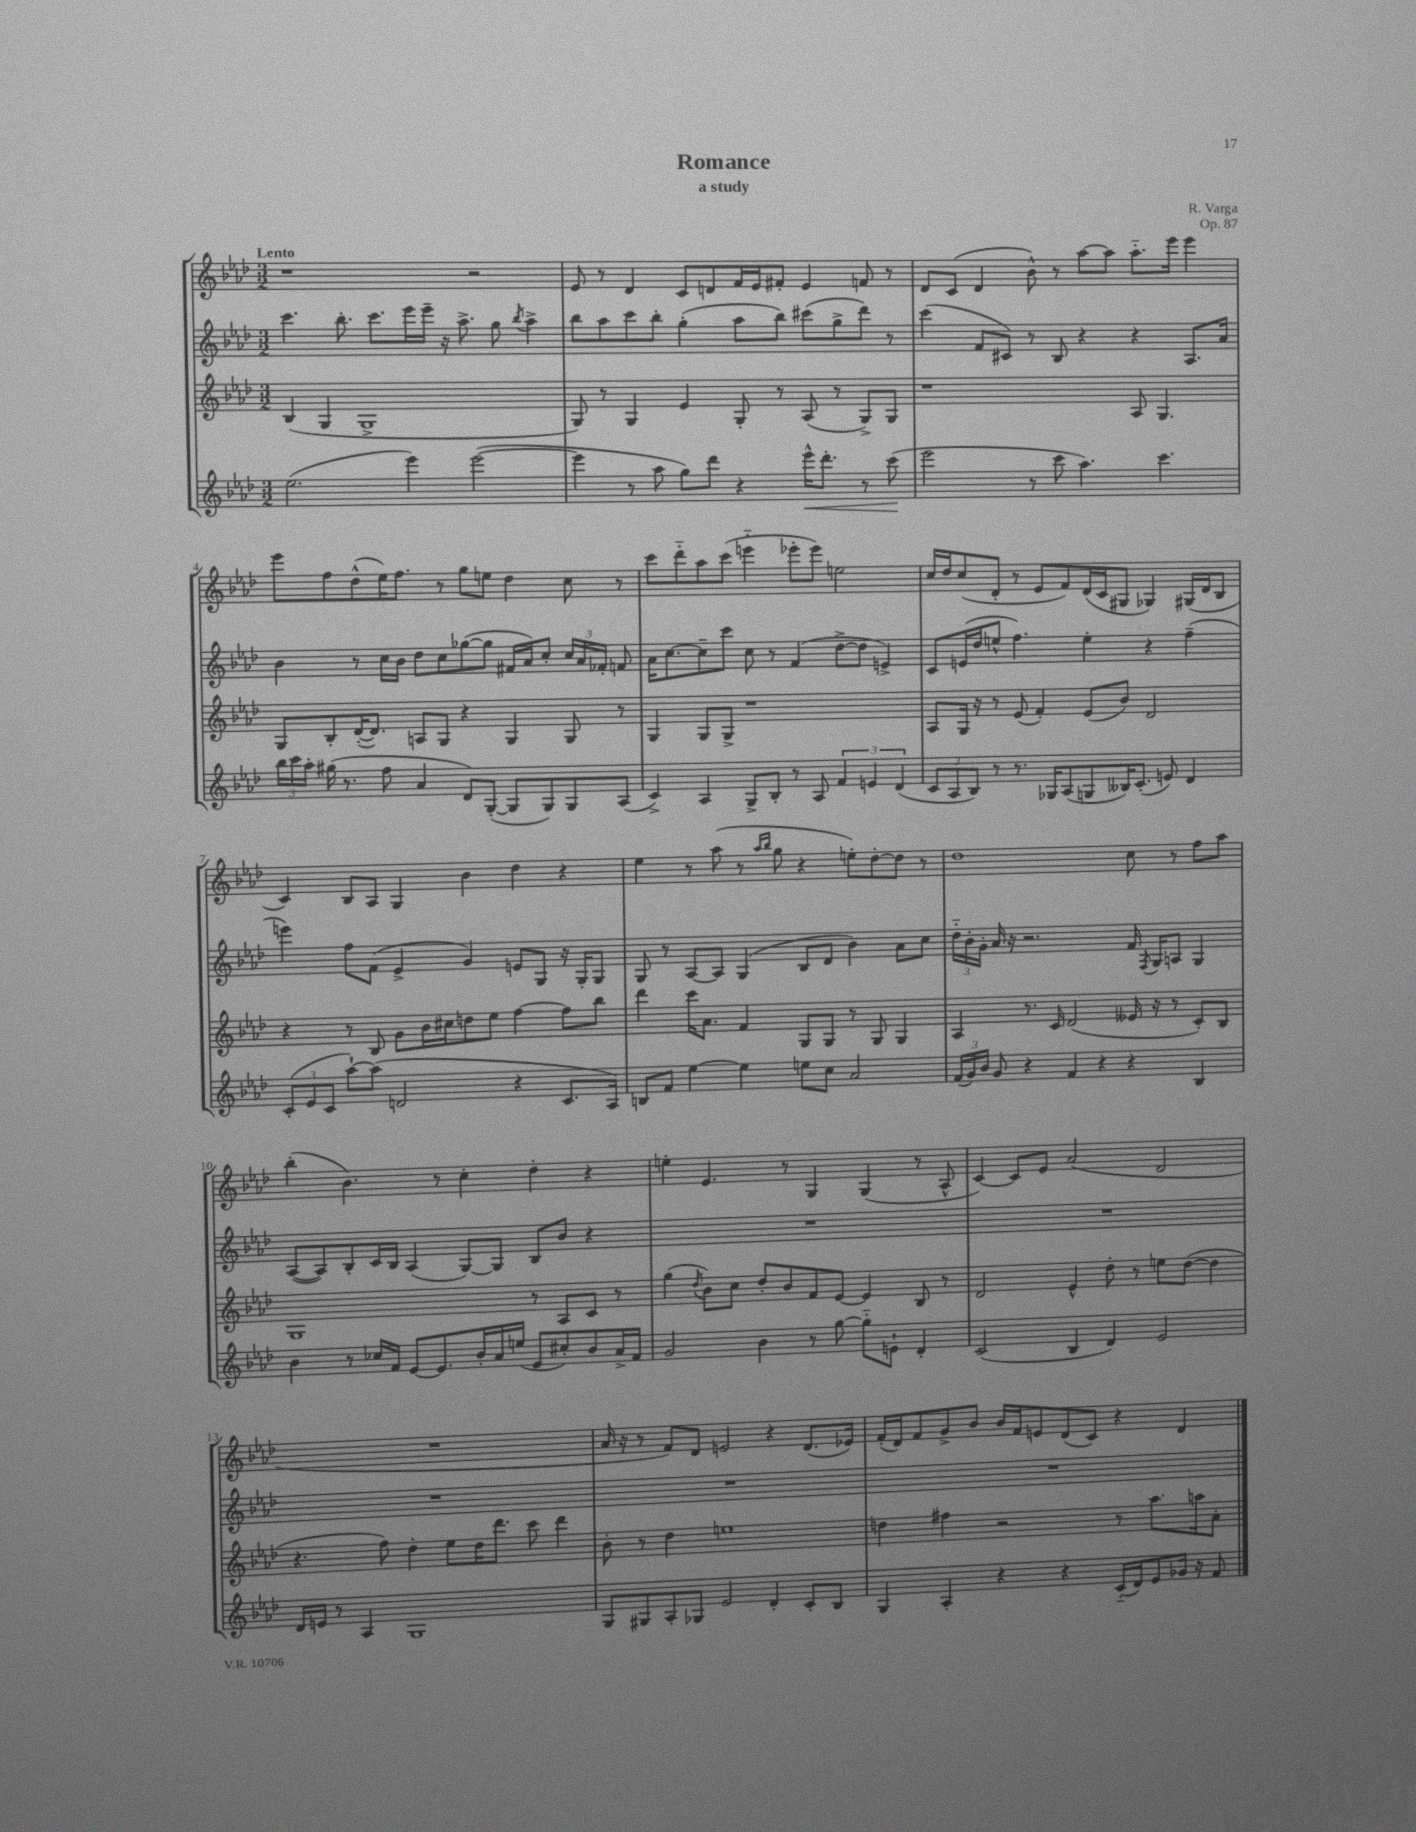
\header { title = "Romance" composer = "R. Varga" subtitle = "a study" opus = "Op. 87" }
<<
\new StaffGroup <<
\new Staff = "s0" {
    \clef treble \key aes \major \numericTimeSignature \time 3/2 \tempo "Lento"
    \autoBeamOff r1 r2 |
    ees'8 r8 des'4 c'8[ d'8 f'16 ees'16 fis'8]-. ees'4 f'8 r8 |
    des'8[ c'8]( des'4 bes'8-^) r8 aes''8[~ aes''8] aes''8.[-_ ees'''16] ees'''4 |
    ees'''8[ f''8 des''8-^( ees''16) f''8.] r8 g''8[ e''8] des''4 c''8 r8 |
    c'''8[ des'''8-_ aes''8 c'''8]( e'''4-_ ees'''8[-. ees'''8]) e''2 |
    c''16[ des''16 c''8( des'8]-. r8 ees'8[ f'8) des'16( c'16 gis8] ges4) gis16[( des'16 bes8] |
    c'4) bes8[ aes8] g4 bes'4 des''4 r4 |
    ees''4 r8 aes''8( r8 \grace { aes''16[ bes''16] } g''8 r4 e''8[-.) des''8~-. des''8] r8 |
    des''1 c''8 r8 f''8[ aes''8] |
    bes''4-.( bes'4.) r8 c''4-. des''4-. r4 |
    e''4-. ees'4. r8 g4 g4( r8 aes8-^ |
    c'4~) c'8[ ees'8] aes'2( des'2 |
    R1. |
    aes'16 r16 r8 f'8[) des'8] e'2 r4 des'8.[( ees'16]) |
    f'16[-.( des'16) f'8 g'8-> bes'8] bes'16[ f'16 e'8 des'8( c'8]) r4 des'4 \bar "|." |
}
\new Staff = "s1" {
    \clef treble \key aes \major \numericTimeSignature \time 3/2
    \autoBeamOff c'''4. bes''8.-. c'''8.[ ees'''16 ees'''16]-- r16 aes''8.-> g''8 \acciaccatura { bes''8 } aes''4-> |
    bes''8[ aes''8 c'''8 bes''8]-. g''4-.( aes''8[ bes''8]) cis'''8[( g''8-> des'''8]) r8 |
    c'''4( f'8[ cis'8]) r8 bes8 r4 r4 aes8.[ aes'16] |
    bes'4 r8 c''16[ bes'16] des''8[ c''8 ges''8~( ges''8] fis'16[ aes'16) c''8]-. \tuplet 3/2 { c''16[ aes'16 fes'16]-. } f'8 |
    aes'16[ c''8.~ c''8-- c'''8] c''8 r8 f'4( des''8[~-> des''8] e'4->) |
    c'8[ e'16( des''16 e''8]-^ f''4.) e''4-. r4 f''4--( |
    e'''4) f''8[ f'8]( ees'4-> g'4) e'8[ g8] r16 g16[-. g8] |
    g8 r8 aes8[~ aes8] g4( bes8[ des'8] bes'4) aes'8[ c''8] |
    \tuplet 3/2 { des''16[-_ bes'16-. g'16]-. } aes'16 r16 r2. f'16 \acciaccatura { f8 } g16[ a8] g4 |
    aes8[~( aes8) bes8-. c'16 bes16] aes4( g8[~) g8] bes8[ bes'8] r4 |
    R1. |
    R1. |
    R1. |
    R1. |
    R1. \bar "|." |
}
\new Staff = "s2" {
    \clef treble \key aes \major \numericTimeSignature \time 3/2
    \autoBeamOff bes4( g4 g1-> |
    g8) r8 g4 ees'4 g8-. r8 aes8( r8 g8[->) g8] |
    r1 aes8 g4. |
    g8[ bes8-. des'16~-.( des'8.]) a8[ g8] r4 g4 g8 r8 |
    g4 g8[ g8]-> r1 |
    aes8[ g16] r16 r8 ees'8( f'4-.) ees'8[( bes'8]) des'2 |
    r4 r8 bes8 g'8[ bes'16 cis''16 d''8 ees''8] f''4~ f''8[ bes''8] |
    des'''4 c'''16[ aes'8.] f'4 g8[ g8] r8 g8 g4 |
    aes4 r8. c'16 des'2( eeses'16 r16 r8 c'8[-.) bes8] |
    g1 r8 aes8[ c'8] r8 |
    g''4( \acciaccatura { des''8 } bes'8[) c''8] des''8[-. bes'8 f'8 ees'8]~ ees'4 bes8 r8 |
    des'2 ees'4-^ des''8-. r8 e''8[ des''8]~( des''4 |
    r4. f''8) des''4-. ees''8[ des''16 des'''8.] c'''8 des'''4 |
    bes'8-. r8 des''4 e''1 |
    d''4 fis''4 r2 r8 aes''8.[ a''16 aes'8]-. \bar "|." |
}
\new Staff = "s3" {
    \clef treble \key aes \major \numericTimeSignature \time 3/2
    \autoBeamOff ees''2.( ees'''4) ees'''2~( |
    ees'''4 r8 aes''8 g''8[) des'''8] r4 ees'''16[-^\< des'''8.]-. r8 c'''8\!( |
    ees'''2 r8 c'''8 aes''4.) c'''4. |
    \tuplet 3/2 { bes''16[ c'''16 aes''16]-. } gis''16( r8. f''8 aes'4 des'8[) g8]~-.( g8[ g8) g8 aes8]( |
    c'4->) aes4 g8[-> bes8]-. r8 aes8 \tuplet 3/2 { f'4 e'4 des'4( } |
    \tuplet 3/2 { c'8[ aes8 bes8]) } r8 r8. ges16[ aes8( g8 beses16) c'8.]-.( e'8) des'4 |
    \tuplet 3/2 { c'8[-.( ees'8 c'8] } aes''8[~-!) aes''8]( d'2 r4 c'8.[ aes16]) |
    b8[ f'8] ees''4~ ees''4 e''8[ c''8] aes'2 |
    \tuplet 3/2 { f'16[( g'16) bes'16] } g'8 r4 f'4 r4 r4 bes4 |
    bes'4 r8 ces''16[ f'16] ees'8[~ ees'8. bes'16-. aes'16 e''16]( ees'8[ cis''8-.) bes'8 aes'16-> f'16] |
    g'2 bes'4 r8 g''8~ g''8[-_ e'8]-! des'4-. |
    c'2( bes4 des'4) ees'2 |
    des'16[ e'16] r8 aes4 g1 |
    g8[ gis8 aes8-. ges8] ees'2 des'4-. c'8[-. bes8] |
    g4 aes4-. r4 r4 c'16[-_( des'16) ees'8 ges'16] r16 f'8 \bar "|." |
}
>>
>>
